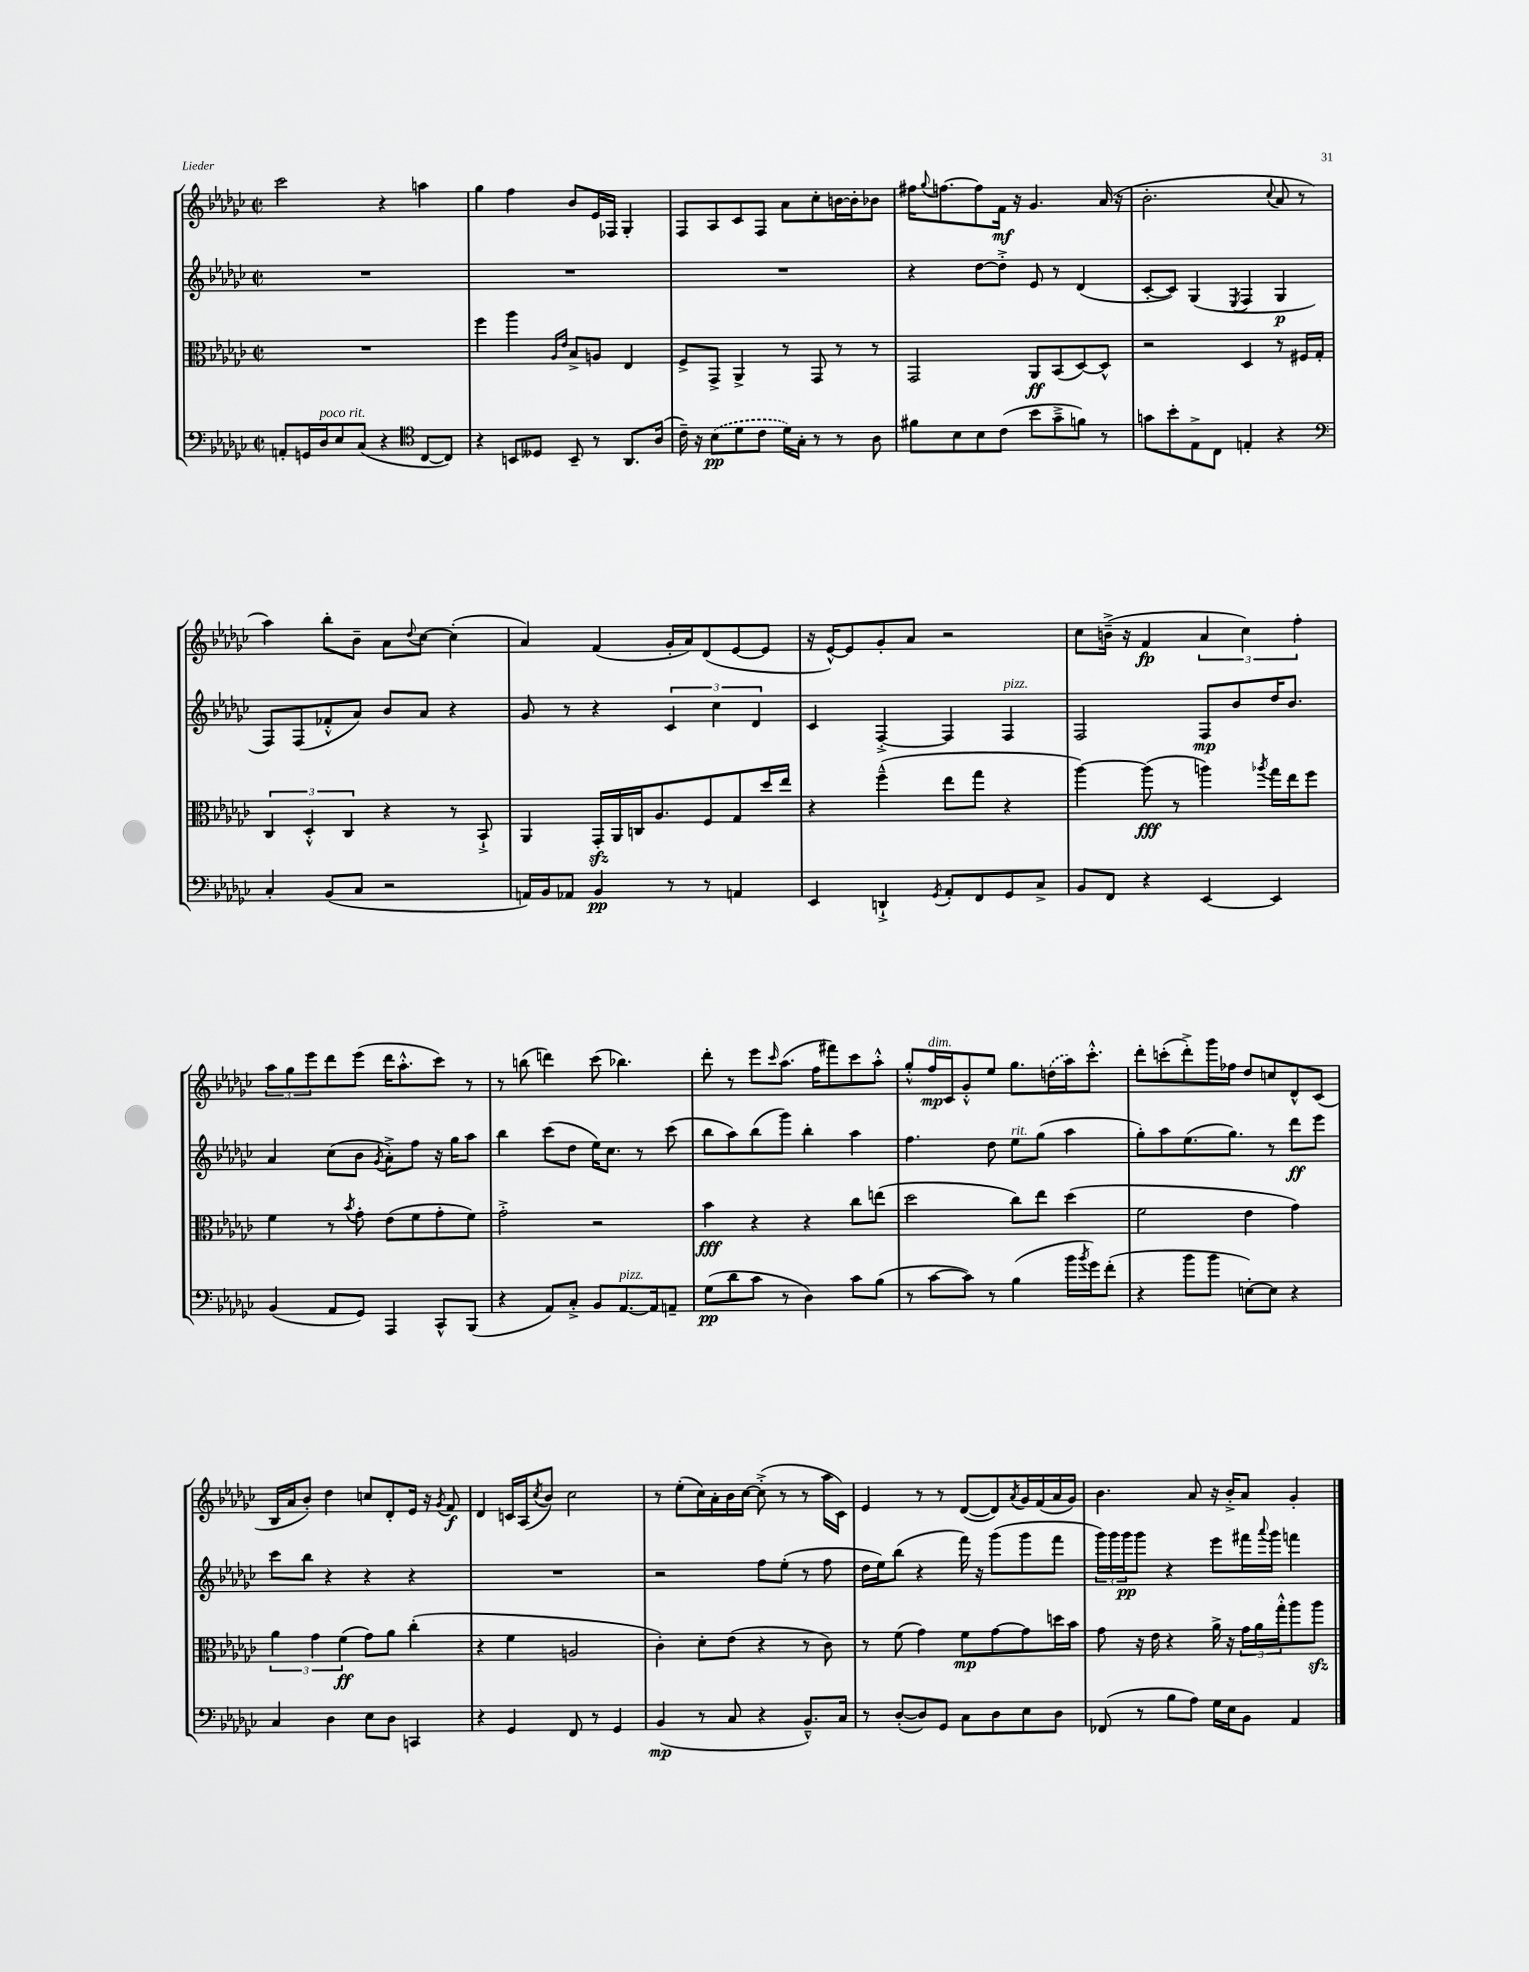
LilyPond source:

<<
\new StaffGroup <<
\new Staff = "s0" {
    \clef treble \key ges \major \defaultTimeSignature \time 2/2
    ces'''2 r4 a''4 |
    ges''4 f''4 bes'8 ees'16 fes16 ges4-. |
    f8 aes8 ces'8 f8 aes'8 ces''8-. b'16~ b'16-. bes'8 |
    fis''16 \appoggiatura { ges''8 } f''8.~ f''8 f'16\mf r16 ges'4. aes'16( r16 |
    bes'2.-. \appoggiatura { ces''8 } aes'8 r8 |
    aes''4) bes''8-. bes'8-- aes'8 \appoggiatura { des''8 } ces''8~ ces''4-.( |
    aes'4) f'4( ges'16-. aes'16) des'8( ees'8~ ees'8 |
    r16 ees'16~-^) ees'8 ges'8-. aes'8 r2 |
    ces''8 b'16--->( r16 f'4\fp \tuplet 3/2 { aes'4 ces''4) f''4-. } |
    \tuplet 3/2 { aes''8 ges''8 ees'''8 } des'''8 ees'''8( des'''16 aes''8.-.-^ ces'''8) r8 |
    r8 b''8( d'''4) ces'''8( bes''4.) |
    des'''8-. r8 ees'''8 \grace { ces'''16 } aes''8.( f''16 fis'''8) ces'''8 aes''8-.-^ |
    ges''8-.-^ f''16\mp^\markup { \italic "dim." } ces'16 ges'8-.-^ ees''8 ges''8. \once \slurDashed d''16( aes''16) ces'''8.-.-^ |
    des'''8-. c'''8-.( des'''8-.->) ges'''16 fes''16 des''8 c''8 des'8-^ ces'8( |
    bes16 aes'16 bes'8-.) des''4 c''8 des'8-. ees'16 r16 \acciaccatura { ges'8 } f'8\f |
    des'4 c'16 aes16( \acciaccatura { ces''8 } bes'8) ces''2 |
    r8 ees''8-.( ces''16) aes'16-. bes'16 ces''16~ ces''8-.->( r8 r8 aes''16 ces'16) |
    ees'4 r8 r8 des'8~( des'8) \acciaccatura { aes'8 } ges'16 f'16( aes'16 ges'16) |
    bes'4. aes'8 r16 bes'16-.-> aes'8 ges'4-. \bar "|." |
}
\new Staff = "s1" {
    \clef treble \key ges \major \defaultTimeSignature \time 2/2
    R1 |
    R1 |
    R1 |
    r4 des''8~ des''8-.-> ees'8 r8 des'4( |
    ces'8~-. ces'8) ges4( \acciaccatura { ees8 } f4 ges4\p |
    f8) f8( fes'8-.-^ aes'8) bes'8 aes'8 r4 |
    ges'8 r8 r4 \tuplet 3/2 { ces'4 ces''4 des'4 } |
    ces'4 f4~-.-> f4 f4^\markup { \italic "pizz." } |
    f2 f8\mp bes'8 des''16 bes'8. |
    aes'4 ces''8( bes'8 \acciaccatura { ges'8 } aes'8-.->) f''8 r16 ges''16 aes''8 |
    bes''4 ces'''8( des''8 ees''16) ces''8. r8 ces'''8( |
    bes''8 aes''8) bes''8( ges'''8) bes''4-. aes''4 |
    f''4. des''8 ees''8^\markup { \italic "rit." } ges''8( aes''4 |
    ges''8-.) aes''8 ees''8.( ges''8.) r8 des'''8\ff ees'''8 |
    ces'''8 bes''8 r4 r4 r4 |
    R1 |
    r2 f''8 ees''8-.( r8 f''8 |
    des''16 ees''16) bes''8( r4 f'''16) r16 ges'''8( ges'''8 f'''8 |
    \tuplet 3/2 { ges'''16) ges'''16 ges'''16\pp } ges'''8 r4 ees'''8 fis'''16 \appoggiatura { aes'''8 } ges'''16 f'''4 \bar "|." |
}
\new Staff = "s2" {
    \clef alto \key ges \major \defaultTimeSignature \time 2/2
    R1 |
    f''4 aes''4 \grace { aes16 ees'16 } bes8-> a8 ees4 |
    f8-> ges,8-> aes,4-> r8 ges,8 r8 r8 |
    ges,2 aes,8\ff bes,8( des8~) des8-^ |
    r2 des4 r8 fis16 ges16-. |
    \tuplet 3/2 { ces4 des4-.-^ ces4 } r4 r8 bes,8-!-> |
    aes,4 ges,16-.\sfz aes,16 c16 aes8. f8 ges8 des''16 ees''16 |
    r4 f''4---^( ees''8 ges''8 r4 |
    aes''4~) aes''8\fff( r8 a''4) \acciaccatura { aes''8 } ges''16 ees''16 f''8 |
    f'4 r8 \acciaccatura { bes'8 } ges'8-. ees'8( f'8 ges'8-. f'8) |
    ges'2-.-> r2 |
    bes'4\fff r4 r4 ces''8 e''8( |
    des''2 ces''8) ees''8 des''4( |
    f'2 ees'4 ges'4) |
    \tuplet 3/2 { aes'4 ges'4 f'4\ff( } ges'8) aes'8 ces''4-.( |
    r4 f'4 a2 |
    ces'4-.) des'8-. ees'8( r4 r8 ces'8) |
    r8 f'8( ges'4) f'8\mp ges'8~ ges'8 d''16 bes'16 |
    ges'8 r16 ees'16 r4 aes'16-> r16 \tuplet 3/2 { ges'16 aes'16 ges''16-.-^ } aes''8 aes''8\sfz \bar "|." |
}
\new Staff = "s3" {
    \clef bass \key ges \major \defaultTimeSignature \time 2/2
    a,8-. g,16 des16^\markup { \italic "poco rit." } ees8 ces8( r4 \clef tenor ces8~ ces8) |
    r4 b,8 deses8 b,8-- r8 aes,8. aes16( |
    ces'16--) r16 \once \slurDashed bes8\pp( des'8 ces'8 des'16) ges16-. r8 r8 aes8 |
    fis'8 bes8 bes8 ces'8( bes'8 ges'8---> f'8) r8 |
    g'8 bes'8-. ees8-> ces8 e4-. r4 |
    \clef bass ces4-. bes,8( ces8 r2 |
    a,16) bes,16 aes,8 bes,4\pp r8 r8 a,4 |
    ees,4 d,4-!-> \acciaccatura { ges,8 } aes,8-. f,8 ges,8 ces8-> |
    bes,8 f,8 r4 ees,4~ ees,4 |
    bes,4( aes,8 ges,8) aes,,4 ces,8-^ bes,,8( |
    r4 aes,8) ces8-.-> bes,8 aes,8.~^\markup { \italic "pizz." } aes,16 a,8-- |
    ges8\pp( des'8 ces'8 r8 des4) ces'8 bes8( |
    r8 ces'8~ ces'8) r8 bes4( bes'16 \acciaccatura { bes'8 } ges'16) f'8-.( |
    r4 bes'8 bes'8 e8~-.) e8 r4 |
    ces4 des4 ees8 des8 c,4 |
    r4 ges,4 f,8 r8 ges,4 |
    bes,4\mp( r8 ces8 r4 bes,8.---^) ces16 |
    r8 des8~-.( des8) ges,8 ces8 des8 ees8 des8 |
    fes,8( r8 bes8 aes8) ges16 ees16 bes,8 aes,4 \bar "|." |
}
>>
>>
\layout { \context { \Score \remove "Bar_number_engraver" } }
